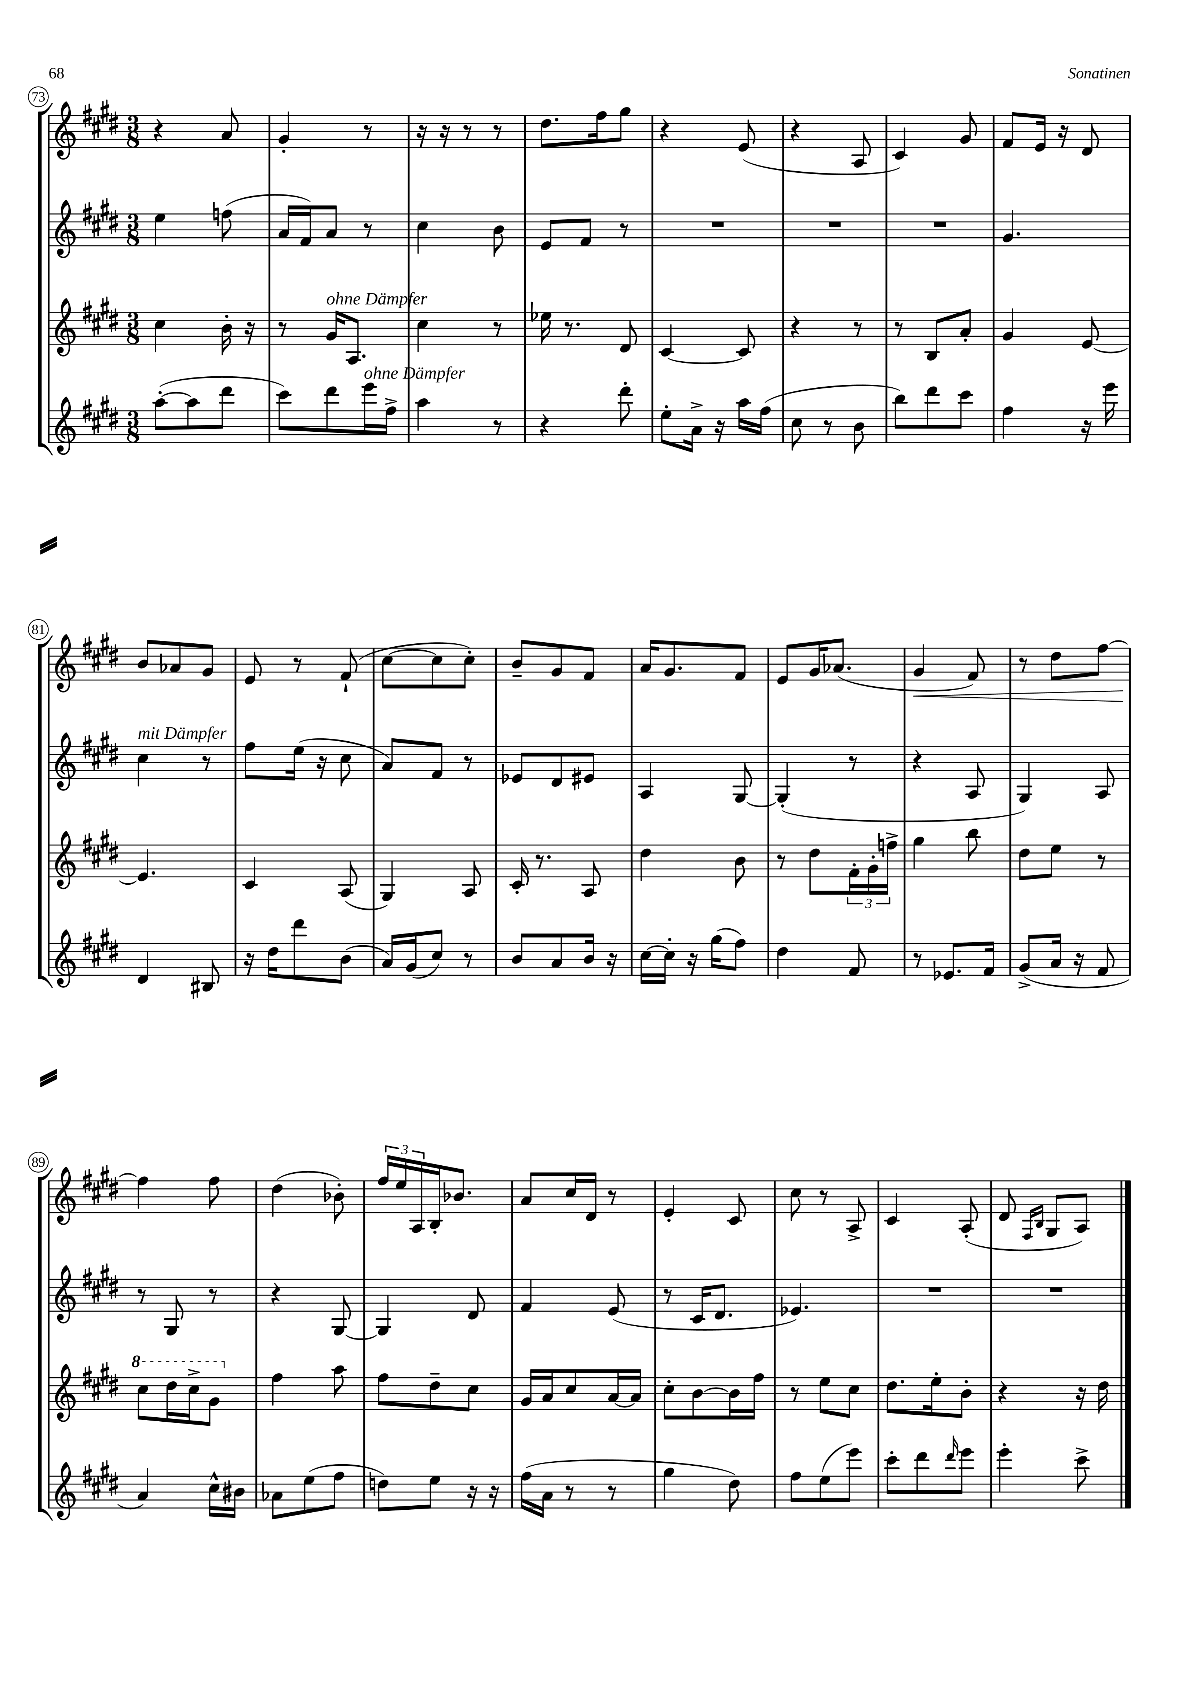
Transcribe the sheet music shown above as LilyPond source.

<<
\new StaffGroup <<
\new Staff = "s0" {
    \clef treble \key e \major \numericTimeSignature \time 3/8
    r4 a'8 |
    gis'4-. r8 |
    r16 r16 r8 r8 |
    dis''8. fis''16 gis''8 |
    r4 e'8( |
    r4 a8 |
    cis'4) gis'8 |
    fis'8 e'16 r16 dis'8 |
    b'8 aes'8 gis'8 |
    e'8 r8 fis'8-!( |
    cis''8~ cis''8 cis''8-.) |
    b'8-- gis'8 fis'8 |
    a'16 gis'8. fis'8 |
    e'8 gis'16 aes'8.( |
    gis'4\< fis'8) |
    r8 dis''8 fis''8~ |
    fis''4\! fis''8 |
    dis''4( bes'8-.) |
    \tuplet 3/2 { fis''16 e''16 a16 } b16-. bes'8. |
    a'8 cis''16 dis'16 r8 |
    e'4-. cis'8 |
    cis''8 r8 a8-> |
    cis'4 a8-.( |
    dis'8 \grace { fis16 b16 } gis8 a8) \bar "|." |
}
\new Staff = "s1" {
    \clef treble \key e \major \numericTimeSignature \time 3/8
    e''4 f''8( |
    a'16 fis'16) a'8 r8 |
    cis''4 b'8 |
    e'8 fis'8 r8 |
    R4. |
    R4. |
    R4. |
    gis'4. |
    cis''4^\markup { \italic "mit Dämpfer" } r8 |
    fis''8 e''16( r16 cis''8 |
    a'8) fis'8 r8 |
    ees'8 dis'8 eis'8 |
    a4 gis8~ |
    gis4-.( r8 |
    r4 a8 |
    gis4) a8 |
    r8 gis8 r8 |
    r4 gis8~ |
    gis4 dis'8 |
    fis'4 e'8( |
    r8 cis'16 dis'8. |
    ees'4.) |
    R4. |
    R4. \bar "|." |
}
\new Staff = "s2" {
    \clef treble \key e \major \numericTimeSignature \time 3/8
    cis''4 b'16-. r16 |
    r8 gis'16^\markup { \italic "ohne Dämpfer" } a8. |
    cis''4 r8 |
    ees''16 r8. dis'8 |
    cis'4~ cis'8 |
    r4 r8 |
    r8 b8 a'8-. |
    gis'4 e'8~ |
    e'4. |
    cis'4 a8( |
    gis4) a8 |
    cis'16-. r8. a8 |
    dis''4 b'8 |
    r8 dis''8 \tuplet 3/2 { fis'16-. gis'16-. f''16-> } |
    gis''4 b''8 |
    dis''8 e''8 r8 |
    \ottava #1 cis'''8 dis'''16 cis'''16-> gis''8 \ottava #0 |
    fis''4 a''8 |
    fis''8 dis''8-- cis''8 |
    gis'16 a'16 cis''8 a'16~ a'16 |
    cis''8-. b'8~ b'16 fis''16 |
    r8 e''8 cis''8 |
    dis''8. e''16-. b'8-. |
    r4 r16 dis''16 \bar "|." |
}
\new Staff = "s3" {
    \clef treble \key e \major \numericTimeSignature \time 3/8
    a''8~-.( a''8 dis'''8 |
    cis'''8) dis'''8 e'''16^\markup { \italic "ohne Dämpfer" } fis''16-> |
    a''4 r8 |
    r4 dis'''8-. |
    e''8-. a'16-> r16 a''16 fis''16( |
    cis''8 r8 b'8 |
    b''8) dis'''8 cis'''8 |
    fis''4 r16 e'''16 |
    dis'4 bis8 |
    r16 dis''16 dis'''8 b'8( |
    a'16) gis'16( cis''8) r8 |
    b'8 a'8 b'16 r16 |
    cis''16~ cis''16-. r16 gis''16( fis''8) |
    dis''4 fis'8 |
    r8 ees'8. fis'16 |
    gis'8->( a'16 r16 fis'8 |
    a'4) cis''16-^ bis'16 |
    aes'8 e''8( fis''8 |
    d''8) e''8 r16 r16 |
    fis''16( a'16 r8 r8 |
    gis''4 dis''8) |
    fis''8 e''8( e'''8) |
    cis'''8-. dis'''8 \grace { dis'''16 } e'''8 |
    e'''4-. cis'''8-> \bar "|." |
}
>>
>>
\layout { \context { \Score currentBarNumber = #73 \override BarNumber.stencil = #(make-stencil-circler 0.1 0.3 ly:text-interface::print) } }
